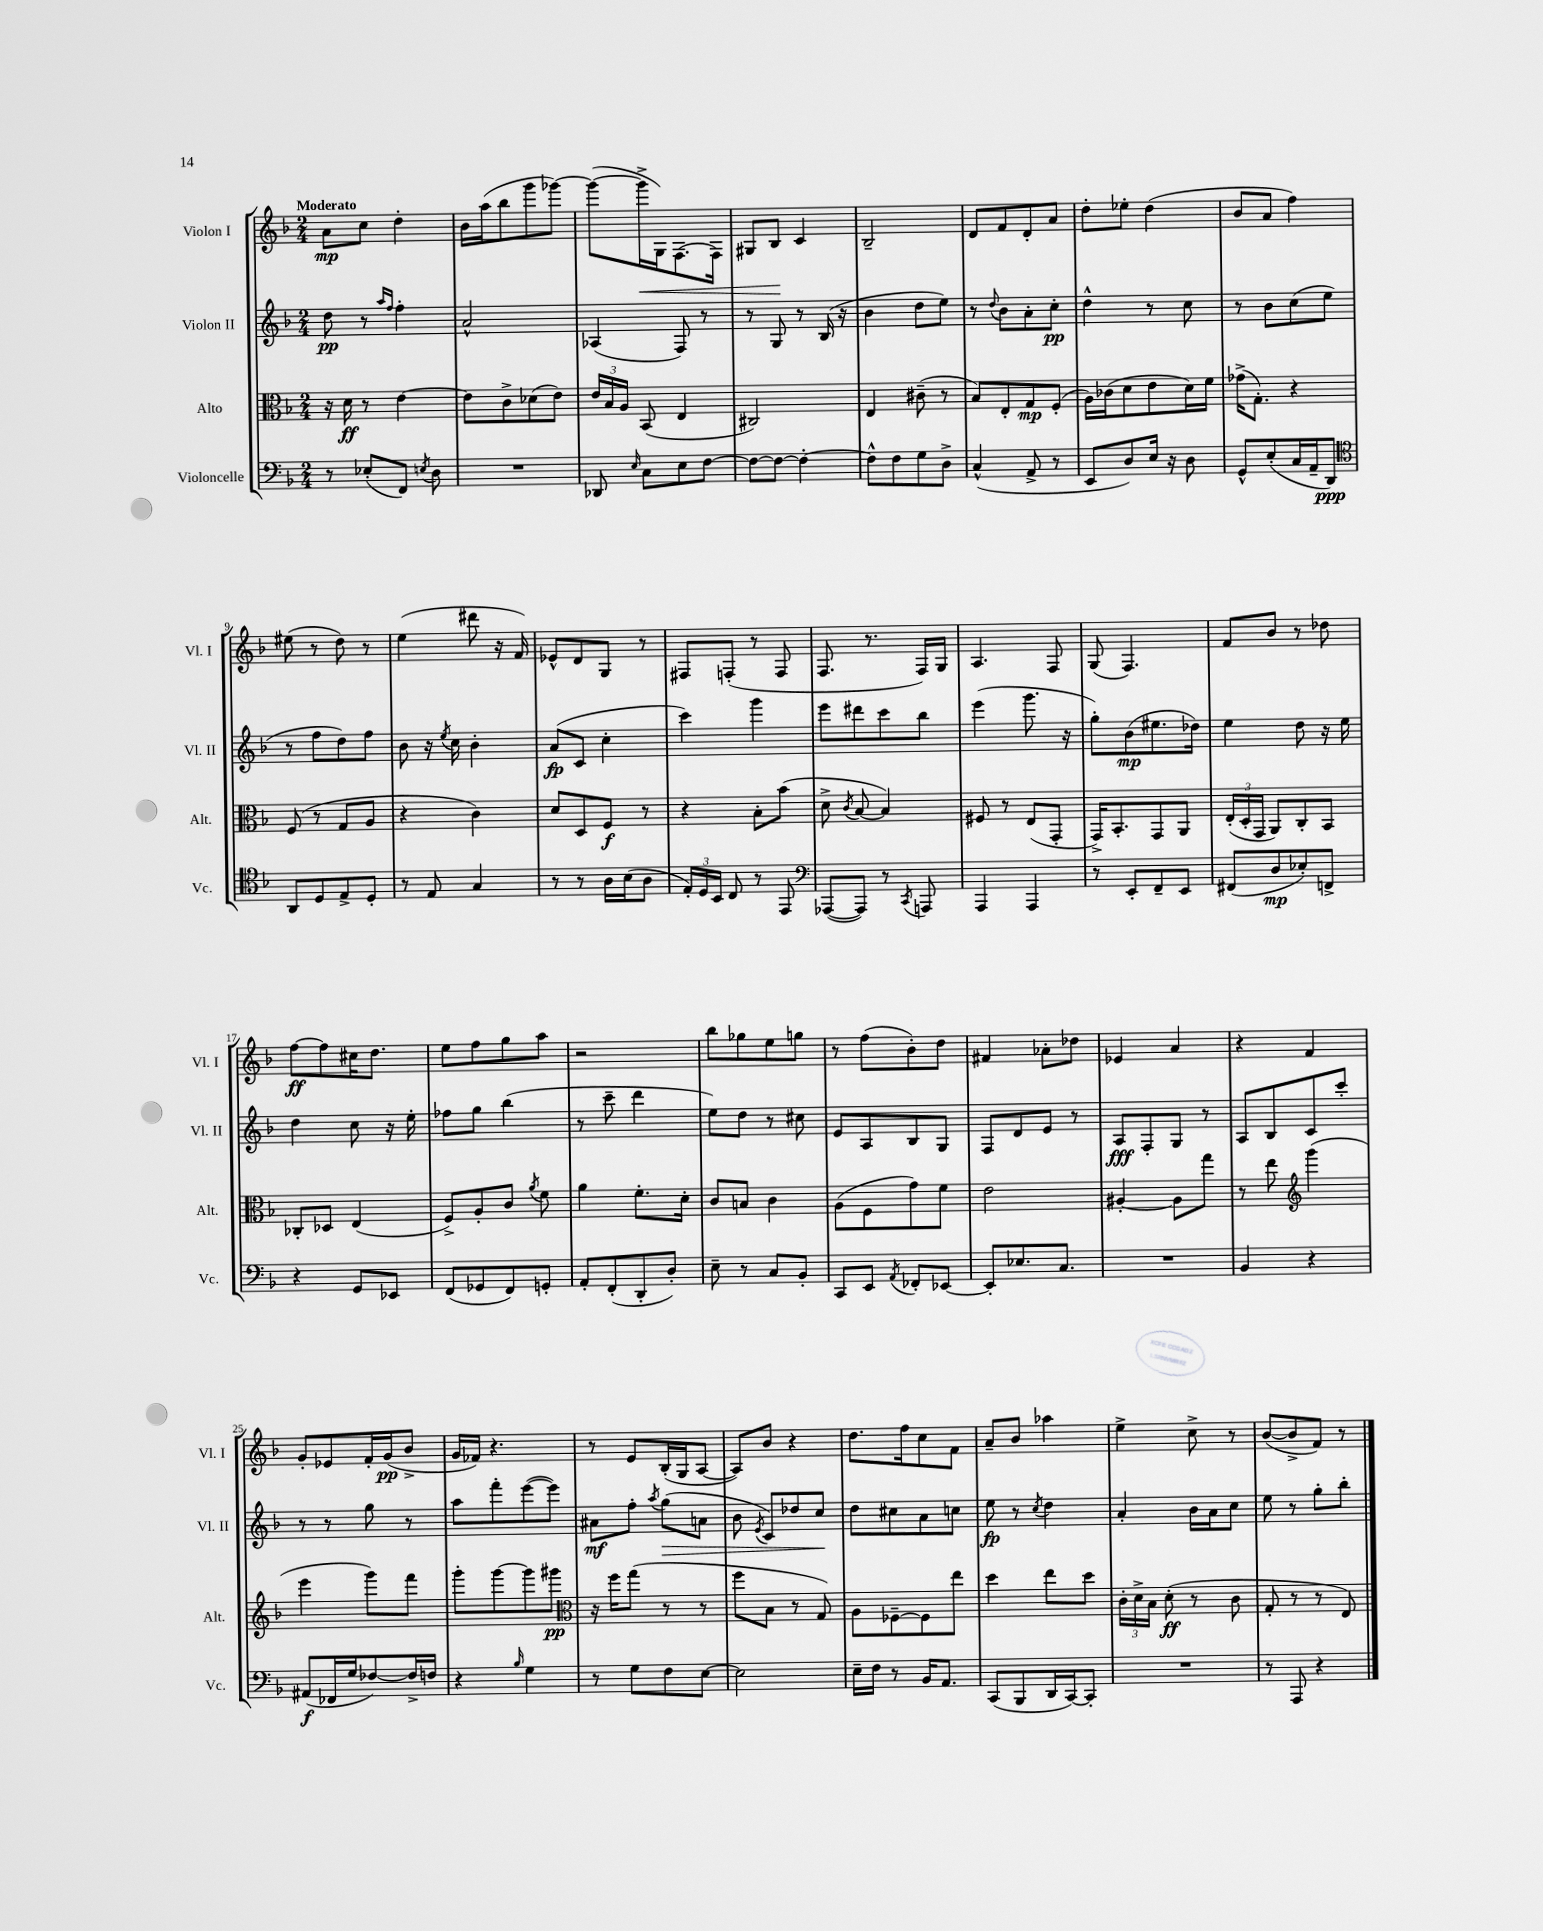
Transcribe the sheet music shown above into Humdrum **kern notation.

**kern	**dynam	**kern	**dynam	**kern	**dynam	**kern	**dynam
*part4	*part4	*part3	*part3	*part2	*part2	*part1	*part1
*staff4	*staff4	*staff3	*staff3	*staff2	*staff2	*staff1	*staff1
*I"Violoncelle	*	*I"Alto	*	*I"Violon II	*	*I"Violon I	*
*I'Vc.	*	*I'Alt.	*	*I'Vl. II	*	*I'Vl. I	*
*clefF4	*	*clefC3	*	*clefG2	*	*clefG2	*
*k[b-]	*	*k[b-]	*	*k[b-]	*	*k[b-]	*
*M2/4	*	*M2/4	*	*M2/4	*	*M2/4	*
=1	=1	=1	=1	=1	=1	=1	=1
!	!	!	!	!	!	!LO:TX:a:B:t=Moderato	!
8r	.	16r	.	8dd\	pp	8a\L	mp
.	.	16d\	ff	.	.	.	.
(8E-X'/L	.	8r	.	8r	.	8cc\J	.
.	.	.	.	16qqaa/LL	.	.	.
.	.	.	.	16qqff/JJ	.	.	.
8FF/J)	.	[4e\	.	4ff'\	.	4dd'\	.
8qEn/	.	.	.	.	.	.	.
8D\	.	.	.	.	.	.	.
=2	=2	=2	=2	=2	=2	=2	=2
2r	.	8e\L]	.	2a^^/	.	16b-\LL	.
.	.	.	.	.	.	(16aa\J	.
.	.	8c^\	.	.	.	8bb-\	.
.	.	(8d-X\	.	.	.	8ggg\	.
.	.	8e\J)	.	.	.	[8ggg-X\J)	.
=3	=3	=3	=3	=3	=3	=3	=3
8DD-X/	.	24e/LL	.	(4A-X/	.	(8ggg-\L_	.
.	.	24B-/	.	.	.	.	.
.	.	24A/JJ	.	.	.	.	.
16qqE/	.	.	.	.	.	.	.
!	!	!	!	!	!	!	!LO:HP:b
8C\L	.	(8BB-/	.	.	.	16ggg-^\L]	<
.	.	.	.	.	.	16G\J)	.
8E\	.	4E/	.	8F/)	.	(8.F\	.
[8F\J	.	.	.	8r	.	.	.
.	.	.	.	.	.	16F\Jk)	.
=4	=4	=4	=4	=4	=4	=4	=4
8F\L_	.	2C#X/)	.	8r	.	8G#X/L	.
8F\J_	.	.	.	8G/	.	8B-/J	.
4F'\_	.	.	.	8r	.	4c/	[
.	.	.	.	(16B-/	.	.	.
.	.	.	.	16r	.	.	.
=5	=5	=5	=5	=5	=5	=5	=5
8F^^\L]	.	4E/	.	4b-\	.	2B-~/	.
8F\	.	.	.	.	.	.	.
8G\	.	(8c#X~\	.	8dd\L	.	.	.
8D^\J	.	8r	.	8ee\J)	.	.	.
=6	=6	=6	=6	=6	=6	=6	=6
(4C^^/	.	8B-/L)	.	8r	.	8d/L	.
.	.	.	.	8qqdd/	.	.	.
.	.	8E'/	.	8b-\L	.	8f/	.
8AA^/	.	8G/	mp	8a'\	.	8d'/	.
8r	.	(8F'/J	.	8cc'\J	pp	8a/J	.
=7	=7	=7	=7	=7	=7	=7	=7
8EE/L	.	16A\LL)	.	4dd^^\	.	8dd'\L	.
.	.	(16c-X\J	.	.	.	.	.
8D/)	.	8d\	.	.	.	8ee-X'\J	.
16E/Jk	.	8e\	.	8r	.	(4dd\	.
16r	.	.	.	.	.	.	.
8D\	.	16d\L)	.	8cc\	.	.	.
.	.	16f\JJ	.	.	.	.	.
=8	=8	=8	=8	=8	=8	=8	=8
8GG^^/L	.	(16g-X^\KL	.	8r	.	8b-/L	.
.	.	8.G'\J)	.	.	.	.	.
(8E'/	.	.	.	8b-\L	.	8a/J	.
16C/L	.	4r	.	(8cc\	.	4ff\)	.
16AA~/J	.	.	.	.	.	.	.
8DD/J)	ppp	.	.	8ee\J	.	.	.
!!LO:LB:g=z
=9	=9	=9	=9	=9	=9	=9	=9
*clefC4	*	*	*	*	*	*	*
8AA/L	.	(8F/	.	8r	.	(8ee#X\	.
8D/	.	8r	.	8ff\L	.	8r	.
8E^/	.	8G/L	.	8dd\)	.	8dd\)	.
8D'/J	.	8A/J	.	8ff\J	.	8r	.
=10	=10	=10	=10	=10	=10	=10	=10
8r	.	4r	.	8b-\	.	(4ee\	.
8E/	.	.	.	16r	.	.	.
.	.	.	.	8qee/	.	.	.
.	.	.	.	16cc\	.	.	.
4G/	.	4c\)	.	4b-'\	.	8ddd#X\	.
.	.	.	.	.	.	16r	.
.	.	.	.	.	.	16f/)	.
=11	=11	=11	=11	=11	=11	=11	=11
8r	.	8d/L	.	(8a/L	fp	8e-X^^/L	.
8r	.	8D/	.	8c/J	.	8d/	.
16A\LL	.	8F/J	f	4cc'\	.	8G/J	.
(16B-\J	.	.	.	.	.	.	.
8A\J	.	8r	.	.	.	8r	.
=12	=12	=12	=12	=12	=12	=12	=12
24E'/LL)	.	4r	.	4ccc\)	.	8F#X/L	.
24D/	.	.	.	.	.	.	.
24BB-/JJ	.	.	.	.	.	.	.
8C/	.	.	.	.	.	(8Fn'/J	.
8r	.	8B-'\L	.	4ggg\	.	8r	.
8EE/	.	(8b-\J	.	.	.	8F/	.
=13	=13	=13	=13	=13	=13	=13	=13
*clefF4	*	*	*	*	*	*	*
([8AAA-X/L	.	8d^\	.	8eee\L	.	8.F/	.
.	.	8qc/	.	.	.	.	.
8AAA-/J])	.	[8B-/	.	8ddd#X\	.	.	.
.	.	.	.	.	.	8.r	.
8r	.	4B-/])	.	8ccc\	.	.	.
8qCC/	.	.	.	.	.	.	.
8AAAn/	.	.	.	8bb-\J	.	16F/LL)	.
.	.	.	.	.	.	16G/JJ	.
=14	=14	=14	=14	=14	=14	=14	=14
4AAA/	.	8F#X/	.	(4eee\	.	4.A/	.
.	.	8r	.	.	.	.	.
4AAA/	.	(8E/L	.	8.ggg\	.	.	.
.	.	8GG'/J	.	.	.	8F/	.
.	.	.	.	16r	.	.	.
=15	=15	=15	=15	=15	=15	=15	=15
8r	.	16GG^/KL)	.	8gg'\L)	.	(8G/	.
.	.	8.BB-'/	.	.	.	.	.
8EE'/L	.	.	.	(8b-\	mp	4.F/)	.
8FF~/	.	8GG/	.	8.ee#X\	.	.	.
8EE/J	.	8AA/J	.	.	.	.	.
.	.	.	.	16dd-X\Jk)	.	.	.
=16	=16	=16	=16	=16	=16	=16	=16
(8FF#X/L	.	(24E'/LL	.	4ee\	.	8f/L	.
.	.	24D'/	.	.	.	.	.
.	.	24GG/JJ	.	.	.	.	.
8D/	mp	8AA/L)	.	.	.	8b-/J	.
8E-X'/)	.	8C'/	.	8dd\	.	8r	.
8FFn^/J	.	8BB-/J	.	16r	.	8dd-X\	.
.	.	.	.	16ee\	.	.	.
!!LO:LB:g=z
=17	=17	=17	=17	=17	=17	=17	=17
4r	.	8C-X'/L	.	4dd\	.	[8ff\L	ff
.	.	8D-X/J	.	.	.	8ff\]	.
8GG/L	.	(4E/	.	8cc\	.	16cc#X\K	.
.	.	.	.	.	.	8.dd\J	.
8EE-X/J	.	.	.	16r	.	.	.
.	.	.	.	16ee'\	.	.	.
=18	=18	=18	=18	=18	=18	=18	=18
(8FF/L	.	8F^/L)	.	8ff-X\L	.	8ee\L	.
8GG-X/	.	8A'/	.	8gg\J	.	8ff\	.
8FF/)	.	8c/J	.	(4bb-\	.	8gg\	.
.	.	8qa/	.	.	.	.	.
8GGn'/J	.	8f\	.	.	.	8aa\J	.
=19	=19	=19	=19	=19	=19	=19	=19
8AA'/L	.	4a\	.	8r	.	2r	.
(8FF'/	.	.	.	8ccc~\	.	.	.
8DD'/	.	8.f'\L	.	4ddd\	.	.	.
8D'/J)	.	.	.	.	.	.	.
.	.	16d'\Jk	.	.	.	.	.
=20	=20	=20	=20	=20	=20	=20	=20
8E~\	.	8c/L	.	8ee\L)	.	8bb-\L	.
8r	.	8Bn/J	.	8dd\J	.	8gg-X\	.
8C/L	.	4c\	.	8r	.	8ee\	.
8BB-'/J	.	.	.	8cc#X\	.	8ggn\J	.
=21	=21	=21	=21	=21	=21	=21	=21
8CC/L	.	(8A\L	.	8e/L	.	8r	.
8EE/J	.	8F\	.	8A/	.	(8ff\L	.
8qAA/	.	.	.	.	.	.	.
8FF-X'/L	.	8g\)	.	8B-/	.	8b-'\)	.
[8EE-X/J	.	8f\J	.	8G/J	.	8dd\J	.
=22	=22	=22	=22	=22	=22	=22	=22
8EE-'/L]	.	2e\	.	8F/L	.	4f#X/	.
8.E-X/	.	.	.	8d/	.	.	.
.	.	.	.	8e/J	.	8a-X'\L	.
8.C/J	.	.	.	.	.	.	.
.	.	.	.	8r	.	8dd-X\J	.
=23	=23	=23	=23	=23	=23	=23	=23
2r	.	[4A#X'/	.	8A/L	fff	4e-X/	.
.	.	.	.	8F'/	.	.	.
.	.	8A#\L]	.	8G/J	.	4a/	.
.	.	8gg\J	.	8r	.	.	.
=24	=24	=24	=24	=24	=24	=24	=24
4BB-/	.	8r	.	8A/L	.	4r	.
.	.	8ee\	.	8B-/	.	.	.
*	*	*clefG2	*	*	*	*	*
4r	.	(4ggg\	.	8c/	.	4f/	.
.	.	.	.	8ccc'/J	.	.	.
!!LO:LB:g=z
=25	=25	=25	=25	=25	=25	=25	=25
(8AA#X/L	f	4eee\	.	8r	.	8g'/L	.
16FF-X/L	.	.	.	8r	.	8e-X/	.
16G/J	.	.	.	.	.	.	.
[8F-X/)	.	8ggg\L)	.	8gg\	.	16f'/L	.
.	.	.	.	.	.	(16g/J	pp
16F-^/L]	.	8fff\J	.	8r	.	8b-^/J	.
16Fn/JJ	.	.	.	.	.	.	.
=26	=26	=26	=26	=26	=26	=26	=26
4r	.	8ggg'\L	.	8aa\L	.	16g/LL	.
.	.	.	.	.	.	16f-X/JJ)	.
.	.	[8ggg\	.	8fff'\	.	4.r	.
16qqB-/	.	.	.	.	.	.	.
4G\	.	8ggg\]	.	([8eee\	.	.	.
.	.	8ggg#X\J	pp	8eee\J])	.	.	.
=27	=27	=27	=27	=27	=27	=27	=27
*	*	*clefC3	*	*	*	*	*
8r	.	16r	.	8a#X\L	mf	8r	.
.	.	16ff\KL	.	.	.	.	.
8G\L	.	(8gg\J	.	8ff'\J	.	8e/L	.
.	.	.	.	8qaa/	.	.	.
!	!	!	!	!	!LO:HP:b	!	!
8F\	.	8r	.	(8gg\L	>	(16B-'/L	.
.	.	.	.	.	.	16G/J	.
[8E\J	.	8r	.	8an\J	.	[8A/J	.
=28	=28	=28	=28	=28	=28	=28	=28
2E\]	.	8ff\L	.	8b-\	.	8A/L])	.
.	.	.	.	8qe/	.	.	.
.	.	8B-\J	.	8c/L)	.	8b-/J	.
.	.	8r	.	8dd-X/	.	4r	.
.	.	8G/)	.	8cc/J	.	.	.
.	.	.	.	.	]	.	.
=29	=29	=29	=29	=29	=29	=29	=29
16E~\LL	.	8A\L	.	8dd\L	.	8.dd\L	.
16F\JJ	.	.	.	.	.	.	.
8r	.	[8F-X~\	.	8cc#X\	.	.	.
.	.	.	.	.	.	16ff\k	.
16BB-/KL	.	8F-\]	.	8a\	.	8cc\	.
8.AA/J	.	.	.	.	.	.	.
.	.	8ee\J	.	8ccn\J	.	8f\J	.
=30	=30	=30	=30	=30	=30	=30	=30
(8CC/L	.	4dd\	.	8ee\	fp	8a~/L	.
8BBB-/	.	.	.	8r	.	8b-/J	.
.	.	.	.	8qcc/	.	.	.
16DD/L	.	8ee\L	.	4dd\	.	4aa-X\	.
[16CC/J)	.	.	.	.	.	.	.
8CC'/J]	.	8dd\J	.	.	.	.	.
=31	=31	=31	=31	=31	=31	=31	=31
2r	.	24c'\LL	.	4a'/	.	4ee^\	.
.	.	24d^\	.	.	.	.	.
.	.	24B-\JJ	.	.	.	.	.
.	.	(8d'\	ff	.	.	.	.
.	.	8r	.	16b-\LL	.	8cc^\	.
.	.	.	.	16a\J	.	.	.
.	.	8c\	.	8cc\J	.	8r	.
=32	=32	=32	=32	=32	=32	=32	=32
8r	.	8G'/	.	8ee\	.	([8b-/L	.
8AAA/	.	8r	.	8r	.	8b-^/]	.
4r	.	8r	.	8gg'\L	.	8f/J)	.
.	.	8E/)	.	8bb-'\J	.	8r	.
==	==	==	==	==	==	==	==
*-	*-	*-	*-	*-	*-	*-	*-
